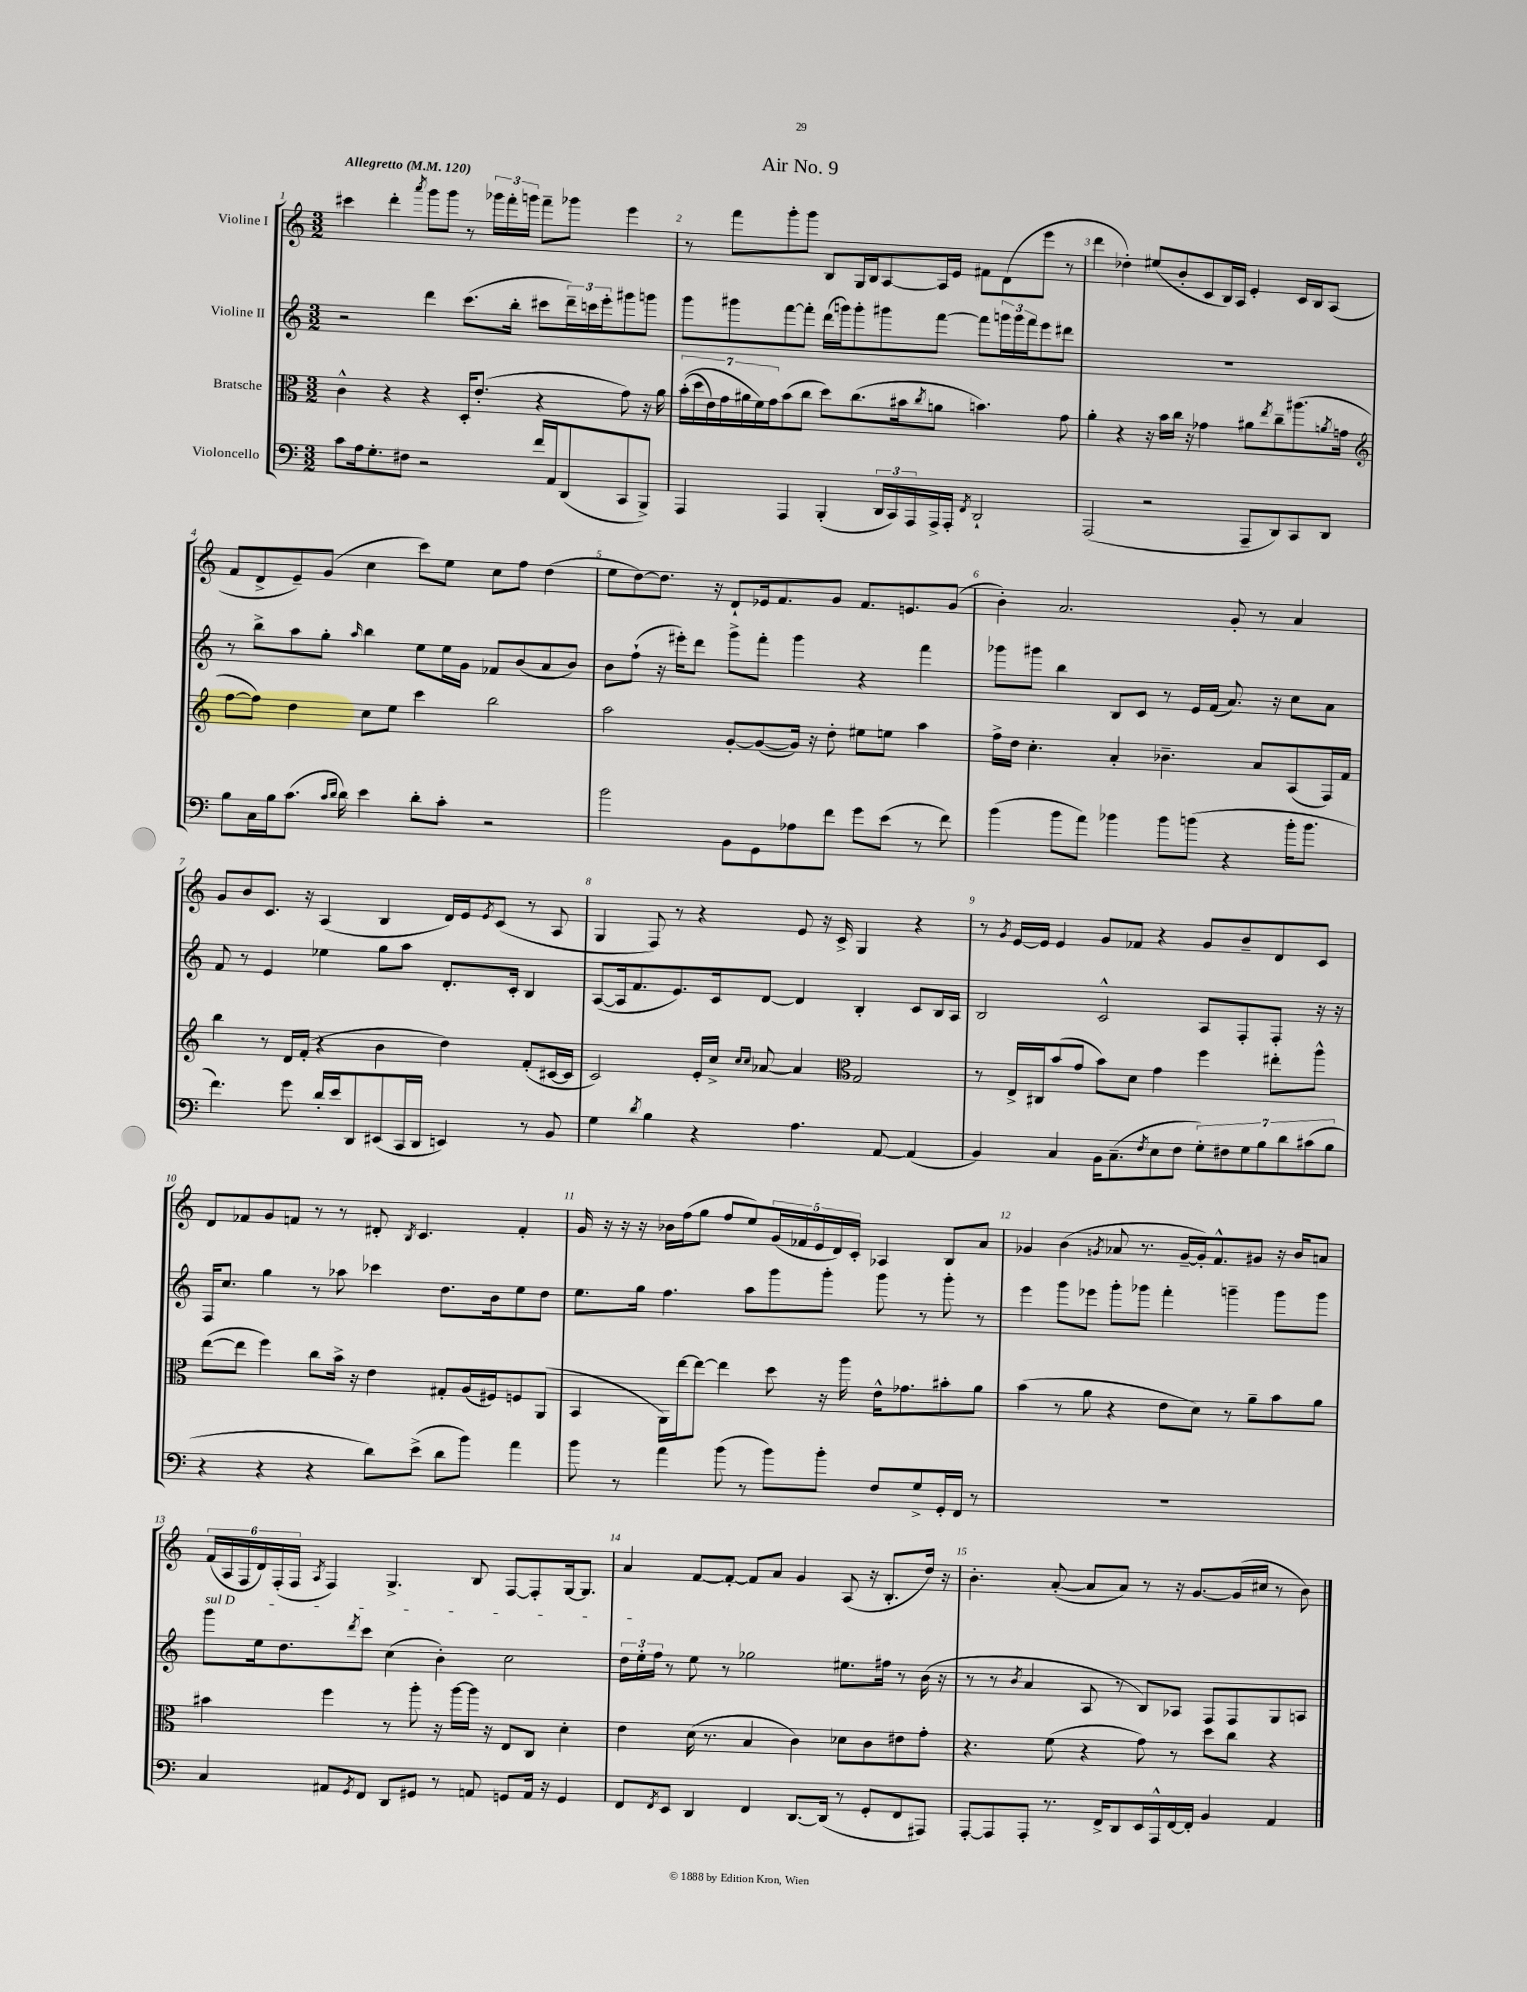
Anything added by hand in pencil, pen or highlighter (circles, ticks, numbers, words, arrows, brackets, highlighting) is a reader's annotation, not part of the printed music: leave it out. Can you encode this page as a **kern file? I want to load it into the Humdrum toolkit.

**kern	**kern	**kern	**kern
*staff4	*staff3	*staff2	*staff1
*clefF4	*clefC3	*clefG2	*clefG2
*k[]	*k[]	*k[]	*k[]
*M3/2	*M3/2	*M3/2	*M3/2
*MM120	*MM120	*MM120	*MM120
8c	4c^^	2r	4ccc#
16A	.	.	.
8.G'	.	.	.
.	4r	.	4ddd'
8F#	.	.	.
.	.	.	8qaaa
2r	4r	4ddd	8ggg
.	.	.	8ggg
.	16D'	(8.ccc	8r
.	(8.e'	.	.
.	.	.	24ggg-
.	.	.	24fff'
.	.	16bb'	.
.	.	.	24ggg
16f	4r	8ccc#	8fff~
16AA	.	.	.
(8DD	.	24ddd~)	8ggg-
.	.	24ccc	.
.	.	24eee'	.
8CC	8g)	8ggg#	4eee
8BBB^)	16r	8ggg	.
.	16a	.	.
=	=	=	=
4AAA	&((28b'	8ggg	8r
.	28dd	.	.
.	28e)	.	.
.	28g	.	.
.	.	8ggg#	8fff
.	28a#	.	.
.	28f&)	.	.
.	28g	.	.
4AAA	(8b	[8fff	8ggg'
.	8cc	8fff']	8ggg
(4BBB'	8dd)	(16ddd	8B
.	.	16ggg)	.
.	(8.cc	8ggg'	16G
.	.	.	16B
24DD	.	8ggg#	[8A
24CC)	.	.	.
.	16b#	.	.
24AAA	.	.	.
.	8qcc	.	.
16AAA^	8a	[8fff	16A]
16AAA'	.	.	16e
8qFF	.	.	.
2DD`	4.b)	8fff]	8f#
.	.	24ggg	(8d
.	.	24ggg	.
.	.	24fff	.
.	.	8eee	8eee
.	8g	8ddd#	8r
=	=	=	=
(2AAA	4a'	1.r	4ddd
.	4r	.	4dd-')
2r	16r	.	(8ee#
.	16b	.	.
.	16cc	.	8b'
.	16r	.	.
.	4g-	.	8c
.	.	.	16B)
.	.	.	16A
8AAA~	8a#	.	4e'
.	8qee	.	.
8DD)	8cc~	.	.
8CC	(8.aa#	.	16c
.	.	.	16B
8DD	.	.	(8A
.	8qa	.	.
.	16g	.	.
=	=	=	=
*	*clefG2	*	*
8B	[8ff	8r	8f
16C	8ff])	8bb^	8d^
16B	.	.	.
(8.c	4dd	8aa	8e~)
.	.	8gg'	(8g
16qqc	.	.	.
16qqd	.	.	.
16d)	.	.	.
.	.	16qqaa	.
4e	8cc	4bb	4cc
.	8ee	.	.
8d'	4ccc	8ee	8ccc)
8c'	.	16ee	8ee
.	.	16g	.
2r	2bb	8f-	8cc
.	.	(8b	8ff
.	.	8a	(4dd
.	.	8b)	.
=	=	=	=
2b	2aa	8b	8ee
.	.	(8ff`	[8dd)
.	.	16r	8.dd]
.	.	16eee#')	.
.	.	8ddd	.
.	.	.	16r
8BB	[8g'	8ggg^	8d`
8GG	(8g_	8fff'	16e-
.	.	.	8.f
8A-	16g])	4ggg	.
.	16r	.	.
8f	8dd'	.	8g
8g	8ee#	4r	8.f
(8e	8ee	.	.
.	.	.	8.e
8r	4aa	4fff	.
8f)	.	.	(8g
=	=	=	=
(4b	16ff^	8ggg-	4b')
.	16dd	.	.
.	4.cc'	8ggg#	.
8b	.	4bb	2.a
8a)	.	.	.
4b-	4a'	8B	.
.	.	8c	.
8b-	4.b-~	8r	.
(8b	.	16e	.
.	.	(16f	.
4r	.	8.a)	8g'
.	8a	.	8r
.	.	16r	.
16b'	(8A	8cc	4a
8.b	.	.	.
.	16F)	8a	.
.	16f	.	.
=	=	=	=
4.f)	4bb	8f	8g
.	.	8r	8b
.	8r	4e	8.c
8g	16d	.	.
.	(16f'	.	16r
16d'	4r	4ee-	(4A
16e	.	.	.
8DD	.	.	.
(8EE#	4b	8gg	4B
16CC	.	8aa	.
16DD	.	.	.
4EE)	4dd)	8.d'	16d)
.	.	.	16e
.	.	.	8qe
.	.	.	(8c
.	.	16c'	.
8r	(8f'	4B	8r
8BB	[16c#	.	8A
.	16c#]	.	.
=	=	=	=
4G	2c)	([8A	4G
.	.	16A]	.
.	.	8.f	.
8qd	.	.	.
4B	.	.	8F)
.	.	8.e)	8r
4r	16e'	.	4r
.	16cc^	16c	.
.	16qqcc	.	.
.	16qqcc	.	.
.	[8a-	[8d	.
4.A	4a-]	4d]	8e
.	.	.	16r
.	.	.	16c^
*	*clefC3	*	*
.	2G	4B'	4G
[8AA	.	.	.
(4AA]	.	8c	4r
.	.	16B	.
.	.	16A	.
=	=	=	=
4BB)	8r	2B	8r
.	.	.	8qg
.	16E^	.	[16e
.	16C#	.	16e]
4C	(8b	.	4e
.	8g	.	.
16BB	8b)	2c^^	8g
(8.C~	.	.	.
.	8d	.	8f-
8qF	.	.	.
8E	4g	.	4r
8F	.	.	.
14G')	4ff	8A	8g
14F#	.	.	.
.	.	8F'	8b~
14G	.	.	.
14B	.	.	.
.	8ee#'	8F'	8d
14d	.	.	.
(14c#	.	.	.
.	8aa^^	16r	8c
14B	.	.	.
.	.	16r	.
=	=	=	=
4r	([8ee	16F	8d
.	.	8.cc	.
.	8ee]	.	8f-
4r	4ff)	4gg	8g
.	.	.	8f
4r	8cc	8r	8r
.	16b^	8aa-	8r
.	16r	.	.
8d)	4e	4ccc-	8d#'
.	.	.	8qB
(8e^	.	.	4.c
8d	8G#'	8.dd	.
8b)	(16A	.	.
.	16F#)	16b	.
4a	8F	8ee	4f'
.	(8AA	8dd	.
=	=	=	=
8b	4BB	8.ee	16g
.	.	.	16r
8r	.	.	16r
.	.	16gg	16r
4a	16AA)	4.ff	16b-
.	[16ee	.	(16ff
.	8ee_	.	8gg
(8b	4ee]	.	8ff
8r	.	8aa	8ee)
8b)	8dd	8ggg	(20g
.	.	.	20f-
.	.	.	20e
8b'	16r	8ggg'	.
.	.	.	20d)
.	16aa	.	.
.	.	.	20c'
8F	16e^^	8ggg	4A-
.	8.g-	.	.
8G^	.	8r	.
16GG'	8b#'	8ggg'	8B
16FF	.	.	.
8r	8a	8r	8a
=	=	=	=
1.r	(4b	4eee	4g-
.	8r	8ggg	(4b
.	8a	8eee-	.
.	.	.	8qg
.	4r	8ggg'	8a-
.	.	8ggg-	8.r
.	8e	4fff'	.
.	.	.	[16g~
.	8d)	.	16g'])
.	.	.	8.f^^
.	8r	4ggg~	.
.	8a~	.	8g#
.	8b	8ggg	16r
.	.	.	16b
.	8a	8ggg	8a
=	=	=	=
4C	4b#	8ggg	(24f
.	.	.	24A
.	.	.	24F
.	.	16ee	24d)
.	.	.	(24F'
.	.	8.dd	.
.	.	.	24F
.	.	.	8qA
8AA#	4ff	.	4F)
8qGG	.	8qddd	.
8FF	.	8ccc	.
8DD	8r	(4cc	4.G^
8GG#	8aa'	.	.
8r	16r	4b')	.
.	[16aa	.	.
8AA	16aa]	.	8B
.	16r	.	.
8GG	8E	2cc	[8F
16AA	8C	.	8F']
16r	.	.	.
4GG	4d'	.	[16G
.	.	.	8.G]
=	=	=	=
8FF	4e	24dd	4a
.	.	24ee'	.
.	.	24ff	.
8qFF	.	.	.
8EE	.	8r	.
4DD	(16d	8ee	[8f
.	8.r	.	.
.	.	8r	8f'_
4FF	4B	2gg-	8f]
.	.	.	8a
[8.DD	4c)	.	4g
(16DD]	.	.	.
8r	8d-	8.ee#	(8A
8GG'	8c	.	16r
.	.	16ff#	8.B'
8FF	8e#	8r	.
8AAA#)	8g'	(16b	16dd)
.	.	16r	16r
=	=	=	=
[8AAA'	4.r	8r	4.b'
8AAA]	.	8r	.
.	.	8qb	.
8AAA'	.	4a	.
8.r	(8f	.	([8a'
.	4r	8A	8a]
16FF^	.	.	.
8DD	.	8r	8a)
16EE	8g)	8B)	8r
16AAA^^	.	.	.
[16FF	8r	8A-	16r
16FF']	.	.	[8.g
4BB	8dd	8F	.
.	8cc	8F	(16g]
.	.	.	16cc#
4AA	4r	8G	8r
.	.	8A	8b)
==	==	==	==
*-	*-	*-	*-
